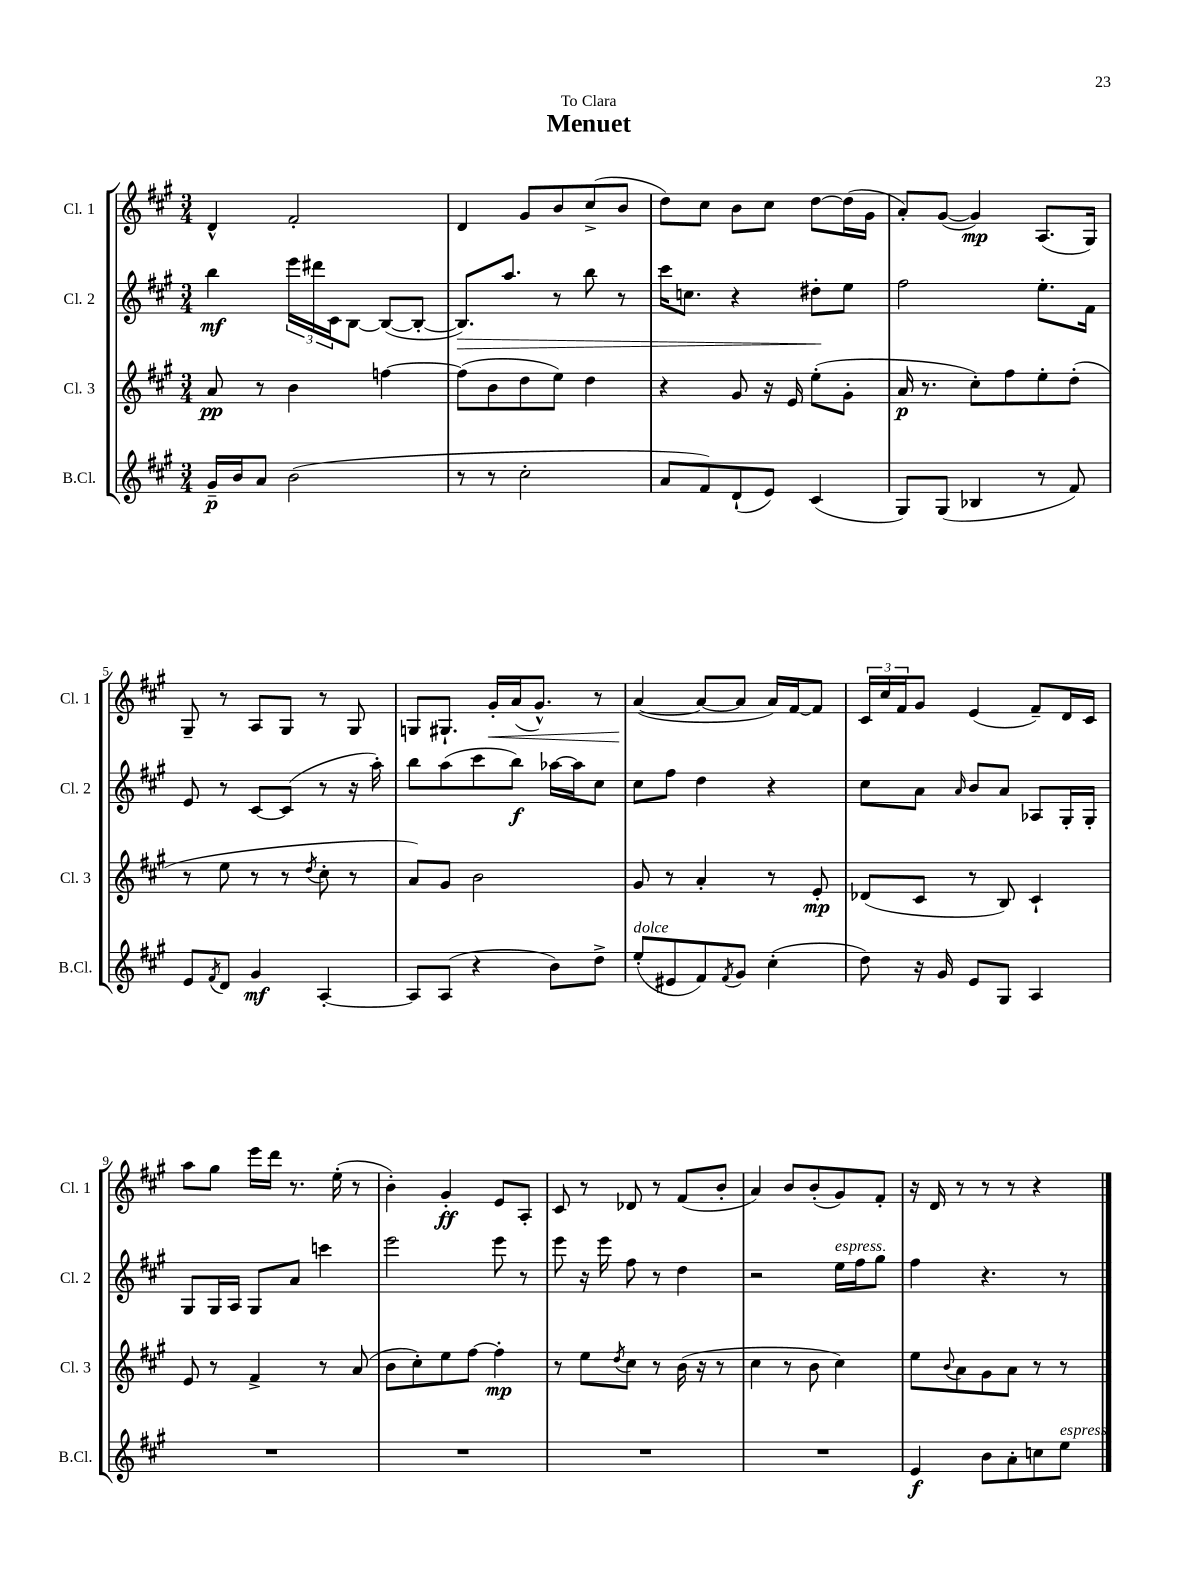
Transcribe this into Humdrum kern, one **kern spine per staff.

**kern	**kern	**kern	**kern
*staff4	*staff3	*staff2	*staff1
*clefG2	*clefG2	*clefG2	*clefG2
*k[f#c#g#]	*k[f#c#g#]	*k[f#c#g#]	*k[f#c#g#]
*M3/4	*M3/4	*M3/4	*M3/4
16g#~/LL	8a/	4bb\	4d^^/
16b/J	.	.	.
8a/J	8r	.	.
(2b\	4b\	24eee\LL	2f#'/
.	.	24ddd#\	.
.	.	24c#\J	.
.	.	[8B\J	.
.	[4ff\	(8B/_L	.
.	.	8B'/_J	.
=	=	=	=
8r	(8ff\]L	8.B/]L)	4d/
8r	8b\	.	.
.	.	8.aa/J	.
2cc#'\	8dd\	.	8g#/L
.	8ee\J)	8r	8b/
.	4dd\	8bb\	(8cc#^/
.	.	8r	8b/J
=	=	=	=
8a/L	4r	16ccc#\LK	8dd\L)
.	.	8.cc\J	.
8f#/)	.	.	8cc#\J
(8d`/	8g#/	4r	8b\L
8e/J)	16r	.	8cc#\J
.	16e/	.	.
(4c#/	(8ee'\L	8dd#'\L	[8dd\L
.	8g#'\J	8ee\J	(16dd\]L
.	.	.	16g#\JJ
=	=	=	=
8G#/L)	16a/	2ff#\	8a'/L)
.	8.r	.	.
(8G#/J	.	.	([8g#/J
4B-/	8cc#'\L)	.	4g#/])
.	8ff#\	.	.
8r	8ee'\	8.ee'\L	(8.A/L
8f#/)	(8dd'\J	.	.
.	.	16f#\Jk	16G#/Jk)
=	=	=	=
8e/L	8r	8e/	8G#~/
8qf#/	.	.	.
8d/J	8ee\	8r	8r
4g#/	8r	[8c#/L	8A/L
.	8r	(8c#/]J	8G#/J
.	8qdd/	.	.
[4A'/	8cc#'\	8r	8r
.	8r	16r	8G#/
.	.	16aa'\)	.
=	=	=	=
8A/]L	8a/L)	8bb\L	8G/L
(8A/J	8g#/J	(8aa\	8.G#`/J
4r	2b\	8ccc#\	.
.	.	.	16g#'/LL
.	.	8bb\J)	(16a/J
.	.	.	8.g#^^/J)
8b\L)	.	[16aa-\LL	.
.	.	16aa-\]J	.
8dd^\J	.	8cc#\J	8r
=	=	=	=
(8ee'/L	8g#/	8cc#\L	([4a/
8e#/	8r	8ff#\J	.
8f#/)	4a'/	4dd\	8a/_L
8qf#/	.	.	.
8g#/J	.	.	8a/]J
(4cc#'\	8r	4r	16a/LL)
.	.	.	[16f#/J
.	8e'/	.	8f#/]J
=	=	=	=
8dd\)	(8d-/L	8cc#\L	24c#/LL
.	.	.	24cc#/
.	.	.	24f#/J
16r	8c#/J	8a\J	8g#/J
16g#/	.	.	.
.	.	16qqa/	.
8e/L	8r	8b/L	(4e/
8G#/J	8B/)	8a/J	.
4A/	4c#`/	8A-/L	8f#~/L)
.	.	16G#'/L	16d/L
.	.	16G#'/JJ	16c#/JJ
=	=	=	=
2.r	8e/	8G#/L	8aa\L
.	8r	16G#/L	8gg#\J
.	.	16A/JJ	.
.	4f#^/	8G#/L	16eee\LL
.	.	.	16ddd\JJ
.	.	8a/J	8.r
.	8r	4ccc\	.
.	.	.	(16ee'\
.	(8a/	.	8r
=	=	=	=
2.r	8b\L	2eee\	4b'\)
.	8cc#'\)	.	.
.	8ee\	.	4g#'/
.	[8ff#\J	.	.
.	4ff#'\]	8eee\	8e/L
.	.	8r	8A'/J
=	=	=	=
2.r	8r	8eee\	8c#/
.	8ee\L	16r	8r
.	.	16eee\	.
.	8qdd/	.	.
.	8cc#\J	8ff#\	8d-/
.	8r	8r	8r
.	(16b\	4dd\	(8f#/L
.	16r	.	.
.	8r	.	8b'/J
=	=	=	=
2.r	4cc#\	2r	4a/)
.	8r	.	8b/L
.	8b\	.	(8b'/
.	4cc#\)	16ee\LL	8g#/)
.	.	16ff#\J	.
.	.	8gg#\J	8f#'/J
=	=	=	=
4e/	8ee\L	4ff#\	16r
.	.	.	16d/
.	8qqb/	.	.
.	8a\	.	8r
8b\L	8g#\	4.r	8r
8a'\	8a\J	.	8r
8cc\	8r	.	4r
8ee\J	8r	8r	.
==	==	==	==
*-	*-	*-	*-
